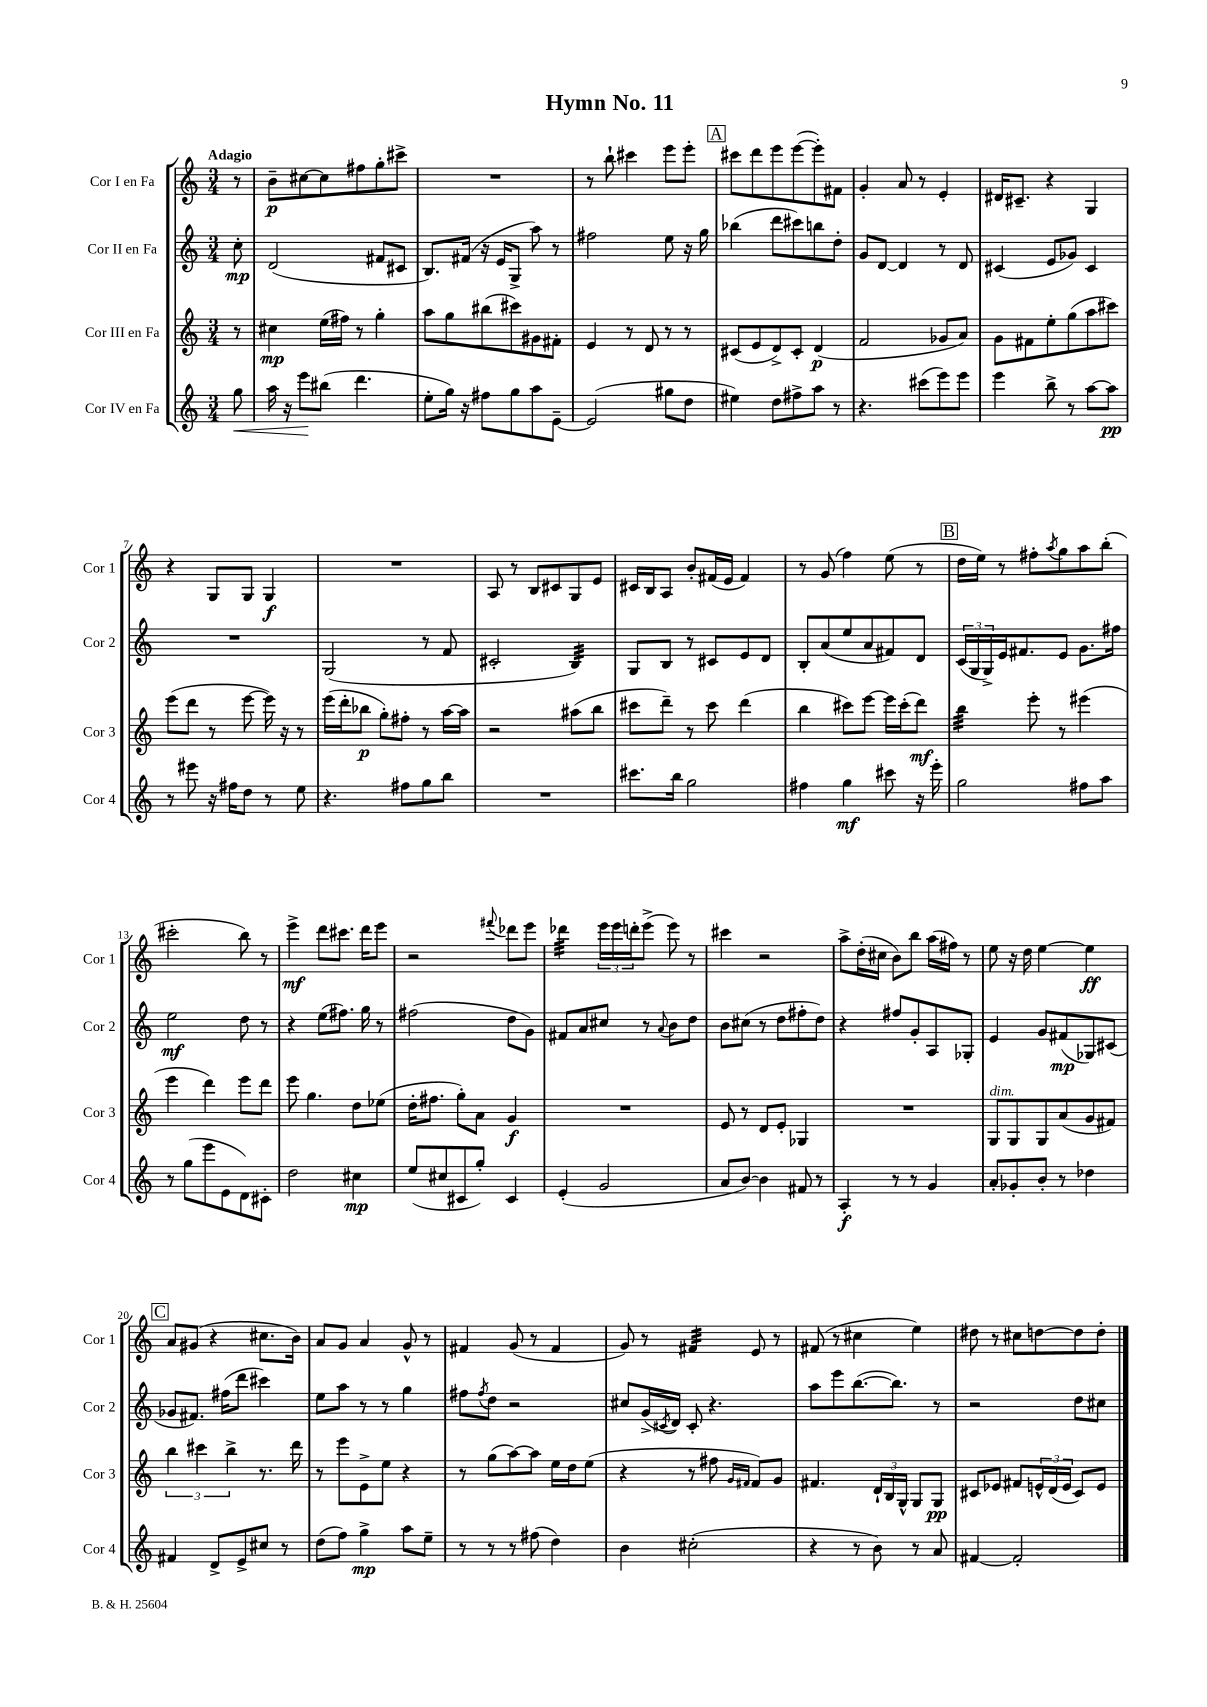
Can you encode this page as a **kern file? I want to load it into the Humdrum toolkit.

**kern	**kern	**kern	**kern
*staff4	*staff3	*staff2	*staff1
*clefG2	*clefG2	*clefG2	*clefG2
*k[]	*k[]	*k[]	*k[]
*M3/4	*M3/4	*M3/4	*M3/4
8gg	8r	8cc'	8r
=	=	=	=
16aa	4cc#	(2d	8b~
16r	.	.	.
8eee	.	.	[8cc#
(8bb#	(16ee	.	8cc#]
.	16ff#)	.	.
4.ddd	8r	.	8ff#
.	4gg'	8f#	8gg'
.	.	8c#	8ccc#^
=	=	=	=
8ee'	8aa	8.B)	2.r
16gg)	8gg	.	.
16r	.	(16f#	.
8ff#	(8bb#	16r	.
.	.	16e	.
8gg	8ccc#)	8G^	.
8aa	8g#	8aa)	.
[8e~	8f#'	8r	.
=	=	=	=
(2e]	4e	2ff#	8r
.	.	.	8bb`
.	8r	.	4ccc#
.	8d	.	.
8gg#	8r	8ee	8eee
8dd	8r	16r	8eee'
.	.	16gg	.
=	=	=	=
4ee#)	(8c#	(4bb-	8ccc#
.	8e	.	8ddd
8dd	8d^)	8ddd	8eee
8ff#^	8c#'	8ccc#)	([8eee
8aa	(4d	8bb	8eee'])
8r	.	8dd'	8f#
=	=	=	=
4.r	2f	8g	4g'
.	.	[8d	.
.	.	4d]	8a
(8ccc#	.	.	8r
8eee)	8g-	8r	4e'
8eee	8a)	8d	.
=	=	=	=
4eee	8g	(4c#	16d#
.	.	.	8.c#~
.	8f#	.	.
8bb^	8ee'	8e	4r
8r	(8gg	8g-)	.
[8aa	8aa	4c#	4G
8aa]	8ccc#)	.	.
=	=	=	=
8r	(8eee	2.r	4r
8eee#	8ddd	.	.
16r	8r	.	8G
16ff#	.	.	.
8dd	[8eee	.	8G
8r	16eee])	.	4G
.	16r	.	.
8ee	8r	.	.
=	=	=	=
4.r	(16eee	(2G	2.r
.	16ddd'	.	.
.	8bb-	.	.
.	8gg')	.	.
8ff#	8ff#'	.	.
8gg	8r	8r	.
8bb	[16aa	8f	.
.	16aa]	.	.
=	=	=	=
2.r	2r	2c#'	8A
.	.	.	8r
.	.	.	8B
.	.	.	8c#
.	(8aa#	4B)	8G
.	8bb	.	8e
=	=	=	=
8.ccc#	8ccc#	8G	16c#
.	.	.	16B
.	8ddd~)	8B	8A
16bb	.	.	.
2gg	8r	8r	8b'
.	8ccc#	8c#	(16f#
.	.	.	16e
.	(4ddd	8e	4f#)
.	.	8d	.
=	=	=	=
4ff#	4bb	8B'	8r
.	.	(8a	(8g
4gg	8ccc#)	8ee	4ff)
.	[8eee	8a	.
8ccc#	16eee]	8f#)	(8ee
.	(16ccc#'	.	.
16r	8ddd)	8d	8r
16eee'	.	.	.
=	=	=	=
2gg	4bb	(24c	16dd
.	.	24G	.
.	.	.	16ee)
.	.	24G^)	.
.	.	16e	8r
.	.	8.f#	.
.	8eee'	.	8ff#'
.	.	.	8qaa
.	8r	8e	8gg
8ff#	(4eee#	8.g	8aa
8aa	.	.	(8bb'
.	.	16ff#	.
=	=	=	=
8r	4eee	2ee	2ccc#'
(8gg	.	.	.
8eee	4ddd)	.	.
8e	.	.	.
8d)	8eee	8dd	8bb)
8c#'	8ddd	8r	8r
=	=	=	=
2dd	8eee	4r	4eee^
.	4.gg	.	.
.	.	(8ee	8ddd
.	.	8.ff#)	8.ccc#
4cc#	8dd	.	.
.	.	16gg	16ddd
.	(8ee-	8r	8eee
=	=	=	=
(8ee	16dd'	(2ff#	2r
.	8.ff#	.	.
8cc#	.	.	.
8c#	8gg')	.	.
8gg')	8a	.	.
.	.	.	8qqfff#
4c#	4g	8dd	8ddd-
.	.	8g)	8eee
=	=	=	=
(4e'	2.r	8f#	4ddd-
.	.	8a	.
2g	.	8cc#	24eee
.	.	.	24eee
.	.	.	24ddd'
.	.	8r	(8eee^
.	.	8qqa	.
.	.	8b	8eee)
.	.	8dd	8r
=	=	=	=
8a	8e	8b	4ccc#
[8b)	8r	(8cc#	.
4b]	8d	8r	2r
.	8e'	8dd	.
8f#	4G-	8ff#'	.
8r	.	8dd)	.
=	=	=	=
4A'	2.r	4r	8aa^
.	.	.	(16dd'
.	.	.	16cc#
8r	.	8ff#	8b)
8r	.	8g'	8bb
4g	.	8A	(16aa
.	.	.	16ff#)
.	.	8G-'	8r
=	=	=	=
8a'	8G	4e	8ee
8g-'	8G	.	16r
.	.	.	16dd
8b'	8G	8g	[4ee
8r	(8a	(8f#	.
4dd-	8g	8G-)	4ee]
.	8f#)	(8c#	.
=	=	=	=
4f#	6bb	8g-	8a
.	.	8.f#)	(8g#
.	6ccc#	.	.
8d^	.	.	4r
.	.	(16ff#	.
.	6bb^	.	.
8e^	.	8ddd	.
8cc#	8.r	4ccc#)	8.cc#
8r	.	.	.
.	16ddd	.	16b)
=	=	=	=
(8dd	8r	8ee	8a
8ff)	8eee	8aa	8g
4gg^	8e^	8r	4a
.	8ee	8r	.
8aa	4r	4gg	8g^^
8ee~	.	.	8r
=	=	=	=
8r	8r	8ff#	4f#
.	.	8qff#	.
8r	(8gg	8dd	.
8r	[8aa)	2r	(8g
(8ff#	8aa]	.	8r
4dd)	16ee	.	4f#
.	16dd	.	.
.	(8ee	.	.
=	=	=	=
4b	4r	8cc#	8g)
.	.	(16g^	8r
.	.	8qc#	.
.	.	16d)	.
(2cc#'	8r	8c#'	4f#
.	8ff#	4.r	.
.	16qqg	.	.
.	16qqf#	.	.
.	8f#)	.	8e
.	8g	.	8r
=	=	=	=
4r	4.f#	8aa	(8f#
.	.	8eee	8r
8r	.	([8.bb	4cc#
8b)	24d`	.	.
.	24B	.	.
.	.	8.bb])	.
.	24G^^	.	.
8r	8G	.	4ee)
8a	8G	8r	.
=	=	=	=
[4f#	8c#	2r	8dd#
.	8e-	.	8r
2f#']	8f#	.	8cc#
.	24e^^	.	[8dd
.	(24d	.	.
.	24e	.	.
.	8c#)	8dd	8dd]
.	8e	8cc#	8dd'
==	==	==	==
*-	*-	*-	*-
